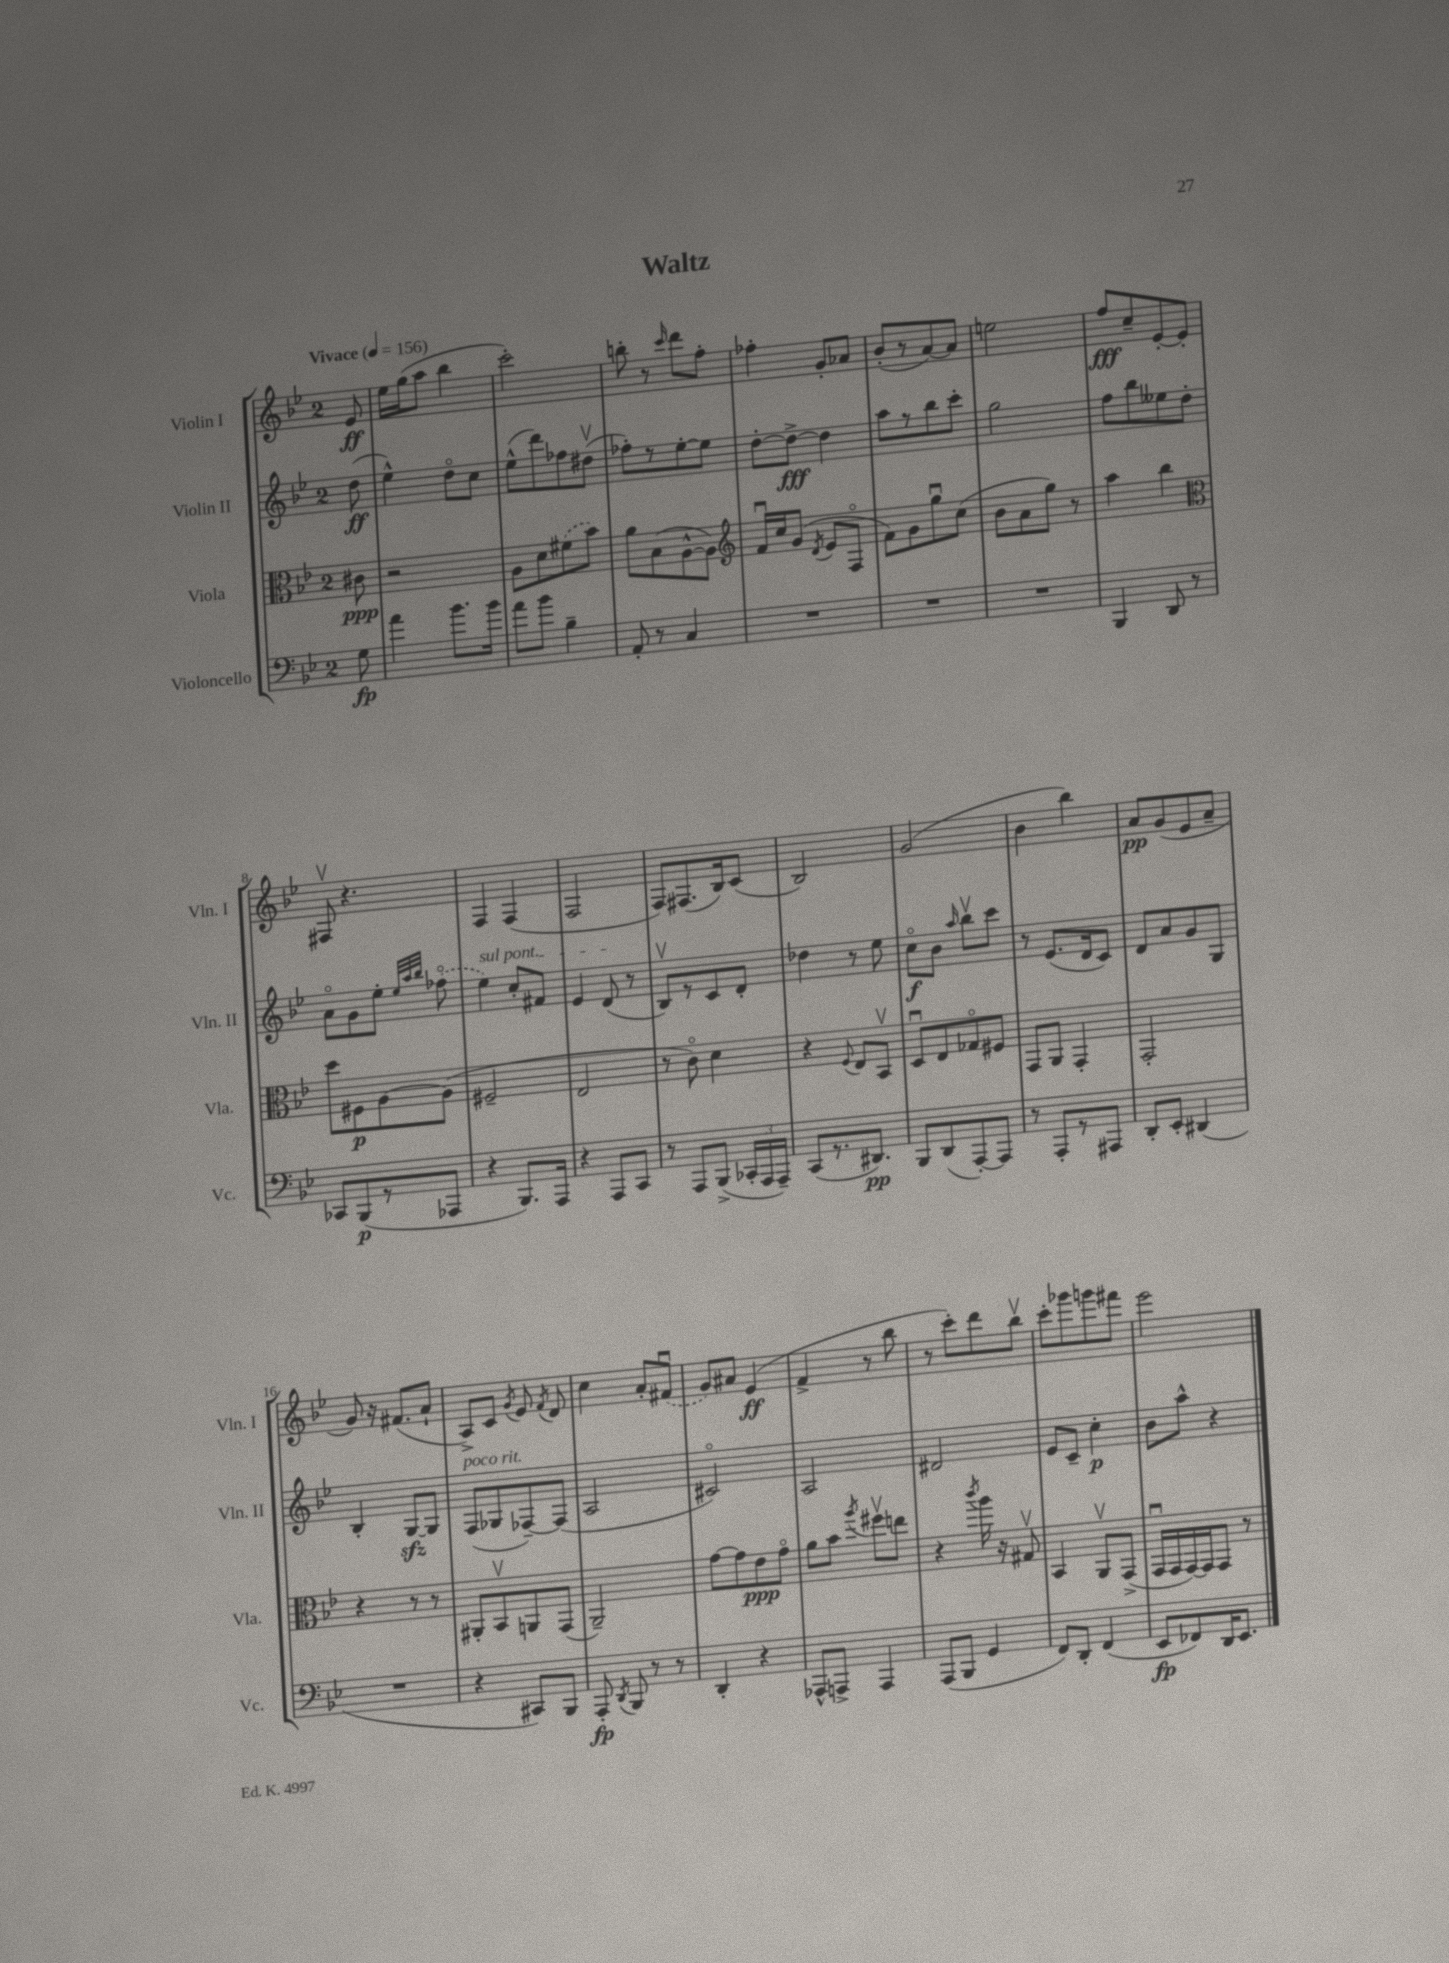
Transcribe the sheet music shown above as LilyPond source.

\header { title = "Waltz" }
<<
\new StaffGroup <<
\new Staff = "s0" \with { instrumentName = "Violin I" shortInstrumentName = "Vln. I" } {
    \clef treble \key bes \major \once \override Staff.TimeSignature.style = #'single-digit \time 2/4 \partial 8 \tempo "Vivace" 4 = 156
    \autoBeamOff ees'8\ff |
    ees''16[ g''16( a''8] bes''4 |
    c'''2-.) |
    b''8-. r8 \grace { c'''16 } d'''8[ f''8]-. |
    fes''4-. g'8[-. aes'8] |
    bes'8[-.( r8 a'8~) a'8] |
    e''2 |
    f''8[\fff c''8-- ees'8~-. ees'8]-. |
    fis8\upbow r4. |
    f4 f4( |
    f2 |
    f8[) fis8.( bes16) c'8]( |
    bes2) |
    g'2( |
    bes'4 bes''4) |
    a'8[\pp g'8( ees'8 a'8]-- |
    g'8) r16 fis'8.[( a'8]-! |
    a8[->) c'8] \acciaccatura { g'8 } ees'8 \acciaccatura { f'8 } d'8 |
    c''4 a'8[-. \once \slurDashed fis'8]\downbow( |
    g'8[) ais'8] ees'4\ff( |
    f'4-> r8 bes''8 |
    r8 c'''8[-.) d'''8 bes''8]\upbow |
    c'''8[-. ges'''8 g'''8 fis'''8] |
    ees'''2 \bar "|." |
}
\new Staff = "s1" \with { instrumentName = "Violin II" shortInstrumentName = "Vln. II" } {
    \clef treble \key bes \major \once \override Staff.TimeSignature.style = #'single-digit \time 2/4 \partial 8
    \autoBeamOff d''8\ff( |
    ees''4-^) d''8[\flageolet c''8] |
    ees''8[-^( d'''8) fes''8 dis''8]\upbow( |
    fes''8[-.) r8 ees''8~-. ees''8] |
    d''8[~-. d''8]~->\fff d''4 |
    a''8[ r8 bes''8 c'''8]-. |
    g''2 |
    f''8[ bes''8 eeses''8 d''8]-. |
    a'8[\flageolet g'8 ees''8]-. \grace { ees''32[ a''32 bes''32] } \once \slurDashed fes''8\flageolet( |
    \once \override TextSpanner.bound-details.left.text = \markup { \italic "sul pont." } ees''4\startTextSpan) c''8[-. fis'8] |
    ees'4 d'8\stopTextSpan( r8 |
    bes8[\upbow) r8 c'8 d'8]-. |
    des''4 r8 ees''8 |
    c''8[\flageolet\f bes'8] \grace { a''16 } bes''8[\upbow c'''8] |
    r8 ees'8.[( d'16 c'8]) |
    d'8[ a'8 g'8 g8] |
    bes4-. g8[~\sfz g8] |
    f8[^\markup { \italic "poco rit." }( ges8 fes8~--) fes8]( |
    a2 |
    cis'2\flageolet) |
    a2 |
    dis'2 |
    ees'8[ c'8]-- c''4-.\p |
    bes'8[ a''8]-^ r4 \bar "|." |
}
\new Staff = "s2" \with { instrumentName = "Viola" shortInstrumentName = "Vla." } {
    \clef alto \key bes \major \once \override Staff.TimeSignature.style = #'single-digit \time 2/4 \partial 8
    \autoBeamOff cis'8\ppp |
    r2 |
    a8[ d'8 \once \slurDashed fis'8( bes'8]) |
    a'8[ bes8( a8~-^ a8]) |
    \clef treble f'16[\downbow c''16 g'8]( \acciaccatura { d'8 } ees'8[ f8]\flageolet |
    f'8[) g'8 g''8\downbow c''8]( |
    bes'8[ a'8 g''8]) r8 |
    a''4 bes''4 |
    \clef alto d''8[ fis8\p a8~ a8]( |
    fis2-- |
    ees2 |
    r8 c'8\flageolet) d'4 |
    r4 \appoggiatura { f8 } ees8[ bes,8]\upbow |
    d8[\downbow ees8 ges8\flageolet fis8] |
    g,8[ a,8] g,4-. |
    g,2-. |
    r4 r8 r8 |
    ais,8[-. bes,8\upbow a,8 g,8]( |
    a,2--) |
    g'8[~ g'8 ees'8\ppp g'8]\flageolet |
    a'8[ bes'8] \acciaccatura { a''8 } fis''8[\upbow e''8] |
    r4 \acciaccatura { c'''8 } a''16 r16 gis8\upbow |
    bes,4 a,8[\upbow g,8]->( |
    g,16[\downbow g,16 g,16~) g,16 g,8] r8 \bar "|." |
}
\new Staff = "s3" \with { instrumentName = "Violoncello" shortInstrumentName = "Vc." } {
    \clef bass \key bes \major \once \override Staff.TimeSignature.style = #'single-digit \time 2/4 \partial 8
    \autoBeamOff g8\fp |
    a'4 bes'8.[ bes'16] |
    a'8[ bes'8] bes4-- |
    a,8-. r8 c4 |
    R2 |
    R2 |
    R2 |
    bes,,4 d,8 r8 |
    ces,8[ bes,,8\p( r8 aes,,8] |
    r4 bes,,8.[) a,,16] |
    r4 a,,8[ c,8] |
    r8 a,,8[ bes,,8]->( \tuplet 3/2 { ces,16[-. a,,16 a,,16]--) } |
    c,8[( r8. dis,8.]\pp) |
    bes,,8[ d,8( a,,8~-.) a,,8] |
    r8 a,,8[-. r8 ais,,8] |
    d,8[-. ees,8]-. dis,4( |
    R2 |
    r4 cis,8[) bes,,8] |
    a,,8-.\fp \acciaccatura { d,8 } bes,,8 r8 r8 |
    d,4-. r4 |
    aes,,8[-^ a,,8]-> a,,4 |
    a,,8[( bes,,8] g,4 |
    f,8[) d,8]-. f,4( |
    ees,8[\fp fes,8) d,16 ees,8.] \bar "|." |
}
>>
>>
